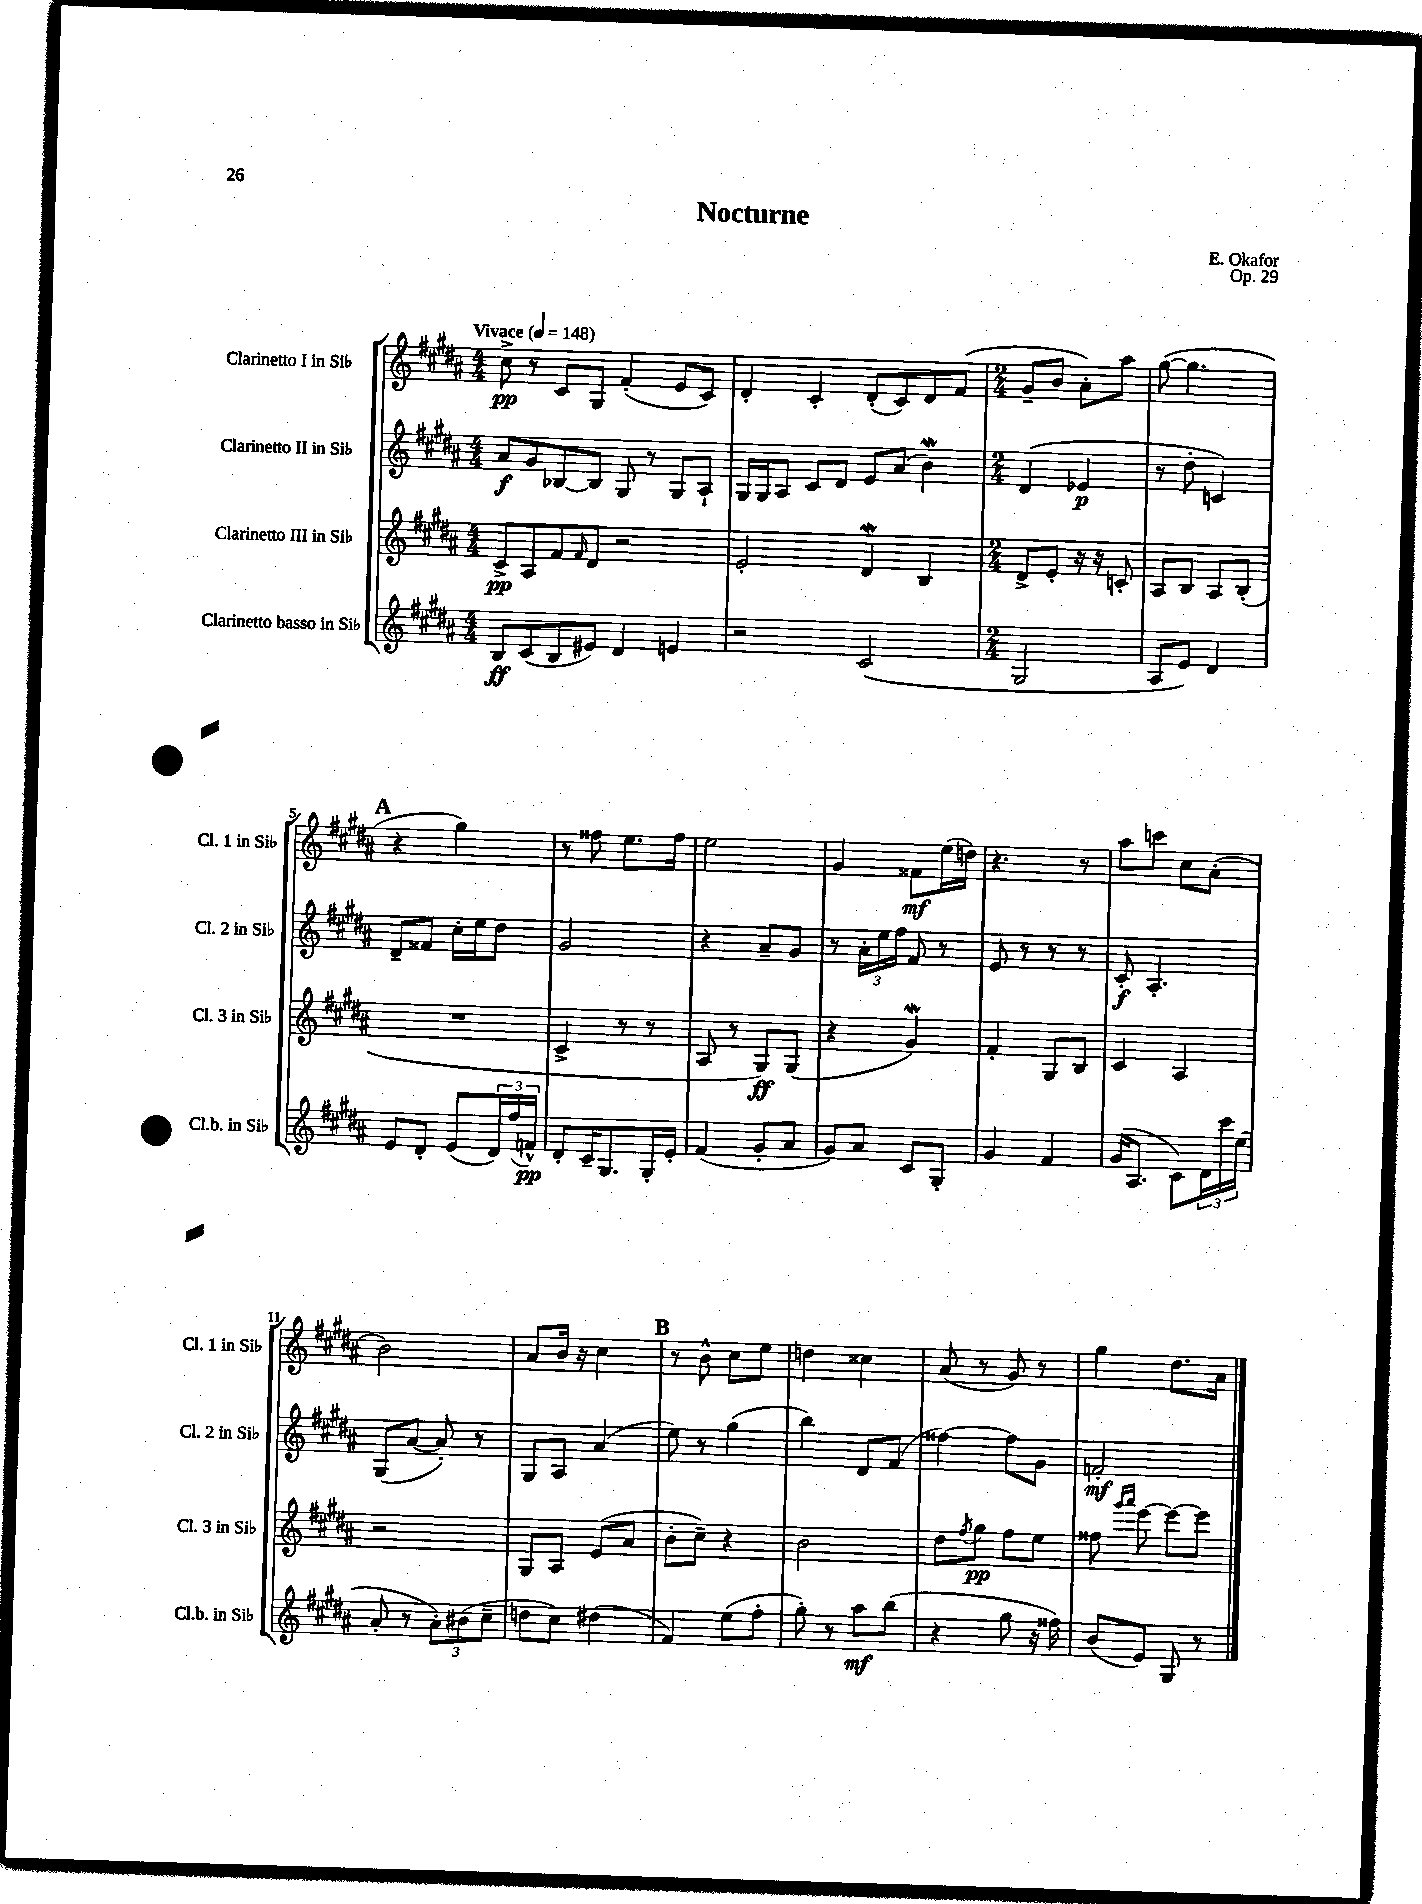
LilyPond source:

\header { title = "Nocturne" composer = "E. Okafor" opus = "Op. 29" }
<<
\new StaffGroup <<
\new Staff = "s0" \with { instrumentName = "Clarinetto I in Sib" shortInstrumentName = "Cl. 1 in Sib" } {
    \clef treble \key b \major \numericTimeSignature \time 4/4 \tempo "Vivace" 4 = 148
    cis''8->\pp r8 cis'8 gis8 fis'4-.( e'8 cis'8) |
    dis'4-. cis'4-. dis'8-.( cis'8) dis'8 fis'8( |
    \numericTimeSignature \time 2/4 gis'8-- b'8 ais'8-.) ais''8 |
    gis''8~( gis''4. |
    \mark \markup { \bold "A" } r4 gis''4) |
    r8 fisis''8 e''8. fisis''16 |
    e''2 |
    gis'4 fisis'8\mf e''16( d''16) |
    r4. r8 |
    ais''8 c'''8 cis''8 ais'8-.( |
    b'2) |
    ais'8 b'16 r16 cis''4 |
    \mark \markup { \bold "B" } r8 b'8-^ cis''8 e''8 |
    d''4 cisis''4 |
    ais'8( r8 gis'8) r8 |
    gis''4 dis''8. ais'16 \bar "|." |
}
\new Staff = "s1" \with { instrumentName = "Clarinetto II in Sib" shortInstrumentName = "Cl. 2 in Sib" } {
    \clef treble \key b \major \numericTimeSignature \time 4/4
    ais'8\f gis'8 bes8~ bes8 gis8 r8 gis8 ais8-! |
    gis16 gis16 ais8 cis'8 dis'8 e'8 ais'8( b'4\mordent) |
    \numericTimeSignature \time 2/4 dis'4( ees'4\p |
    r8 dis''8-. c'4) |
    \mark \markup { \bold "A" } dis'8-- fisis'8 cis''16-. e''16 dis''8 |
    gis'2 |
    r4 ais'8-- gis'8 |
    r8 \tuplet 3/2 { ais'16-. e''16 fis''16 } fis'8 r8 |
    e'8 r8 r8 r8 |
    cis'8-.\f ais4.-. |
    gis8( ais'8~ ais'8-.) r8 |
    gis8 ais8 ais'4( |
    \mark \markup { \bold "B" } e''8) r8 gis''4( |
    b''4) dis'8 fis'8( |
    fisis''4~) fisis''8 gis'8 |
    f'2-.\mf \bar "|." |
}
\new Staff = "s2" \with { instrumentName = "Clarinetto III in Sib" shortInstrumentName = "Cl. 3 in Sib" } {
    \clef treble \key b \major \numericTimeSignature \time 4/4
    cis'8->\pp ais8 fis'8 \grace { fis'16 } dis'8 r2 |
    e'2-. dis'4\mordent b4 |
    \numericTimeSignature \time 2/4 dis'8-> e'8-. r16 r16 c'8-. |
    ais8 b8 ais8 b8-.( |
    \mark \markup { \bold "A" } R2 |
    cis'4-> r8 r8 |
    ais8 r8 gis8\ff) gis8( |
    r4 gis'4\mordent) |
    fis'4-. gis8 b8 |
    cis'4 ais4 |
    r2 |
    gis8 ais8 e'8( ais'8 |
    \mark \markup { \bold "B" } b'8-. cis''8--) r4 |
    b'2 |
    dis''8 \acciaccatura { fis''8 } gis''8\pp fis''8 e''8 |
    fisis''8 \grace { gis'''16 ais'''16 } e'''8~ e'''8~ e'''8 \bar "|." |
}
\new Staff = "s3" \with { instrumentName = "Clarinetto basso in Sib" shortInstrumentName = "Cl.b. in Sib" } {
    \clef treble \key b \major \numericTimeSignature \time 4/4
    b8\ff cis'8( b8 eis'8) dis'4 e'4 |
    r2 cis'2( |
    \numericTimeSignature \time 2/4 gis2 |
    ais8 e'8) dis'4 |
    \mark \markup { \bold "A" } e'8 dis'8-. e'8( \tuplet 3/2 { dis'16) fis''16( f'16-^\pp) } |
    dis'8-. cis'16-- gis8. gis16-. e'16-. |
    fis'4( gis'8-. ais'8 |
    gis'8) ais'8 cis'8 gis8-. |
    gis'4 fis'4 |
    gis'16( ais8. cis'8) \tuplet 3/2 { dis'16 cis'''16 e''16( } |
    ais'8-. r8 \tuplet 3/2 { ais'8-.) bis'8( cis''8-- } |
    d''8 cis''8) dis''4( |
    \mark \markup { \bold "B" } fis'4) e''8( fis''8-. |
    gis''8-.) r8 ais''8\mf b''8( |
    r4 gis''8 r16 fisis''16) |
    b'8( e'8) gis8 r8 \bar "|." |
}
>>
>>
